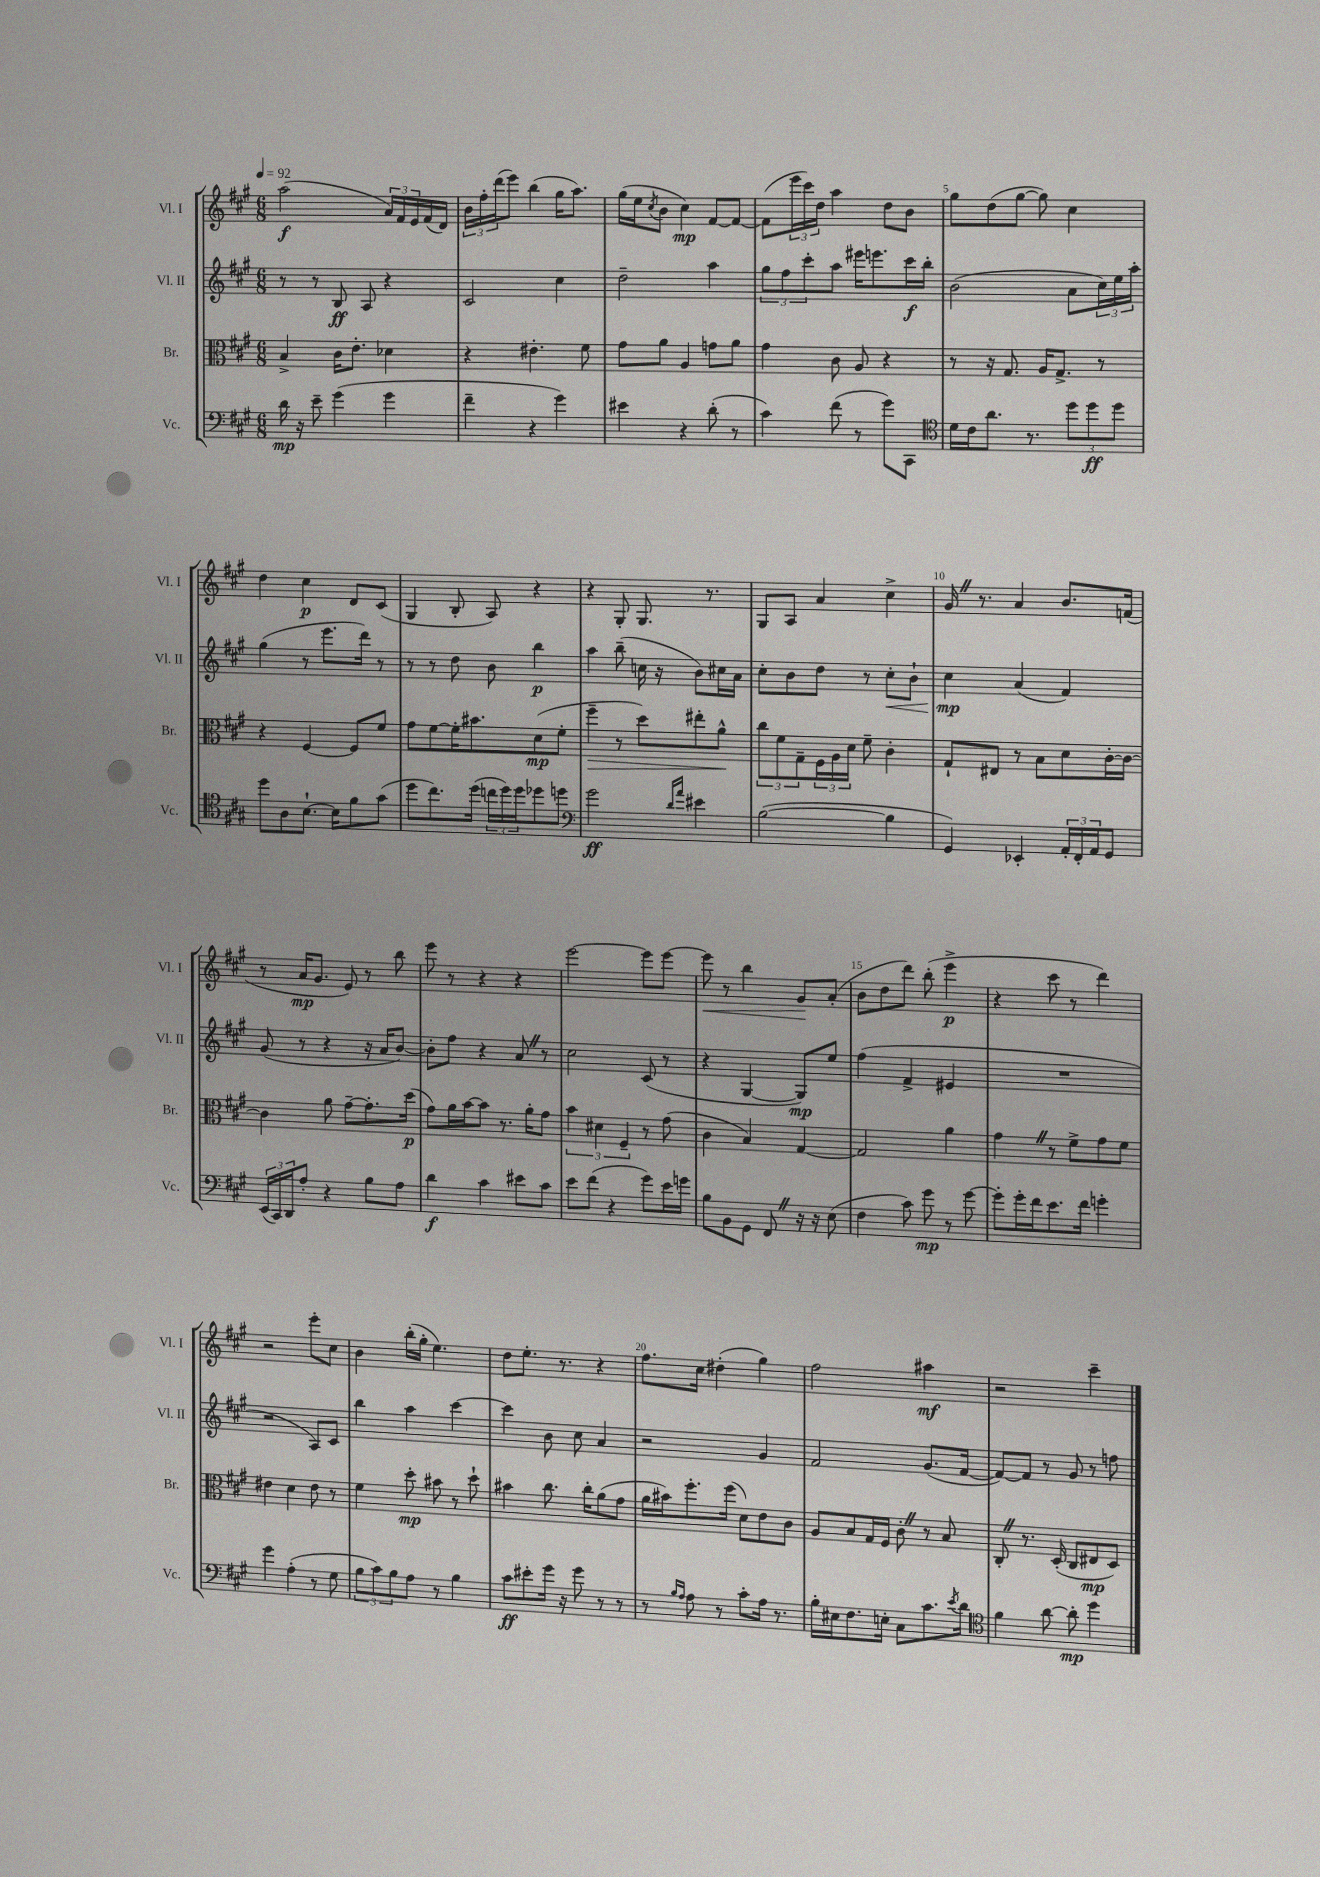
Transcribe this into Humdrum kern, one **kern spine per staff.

**kern	**dynam	**kern	**dynam	**kern	**dynam	**kern	**dynam
*part4	*part4	*part3	*part3	*part2	*part2	*part1	*part1
*staff4	*staff4	*staff3	*staff3	*staff2	*staff2	*staff1	*staff1
*I"Vc.	*	*I"Br.	*	*I"Vl. II	*	*I"Vl. I	*
*I'Vc.	*	*I'Br.	*	*I'Vl. II	*	*I'Vl. I	*
*clefF4	*	*clefC3	*	*clefG2	*	*clefG2	*
*k[f#c#g#]	*	*k[f#c#g#]	*	*k[f#c#g#]	*	*k[f#c#g#]	*
*M6/8	*	*M6/8	*	*M6/8	*	*M6/8	*
*MM92	*	*MM92	*	*MM92	*	*MM92	*
=1	=1	=1	=1	=1	=1	=1	=1
16d\	mp	4B^/	.	8r	.	(2aa\	f
16r	.	.	.	.	.	.	.
8e~\	.	.	.	8r	.	.	.
(4g#\	.	16c#\KL	.	8B/	ff	.	.
.	.	8.e'\J	.	.	.	.	.
.	.	.	.	8A/	.	.	.
4g#\	.	4d-X\	.	4r	.	24a/LL)	.
.	.	.	.	.	.	24f#/	.
.	.	.	.	.	.	24e/	.
.	.	.	.	.	.	(16f#/	.
.	.	.	.	.	.	16d/JJ)	.
=2	=2	=2	=2	=2	=2	=2	=2
4f#~\	.	4r	.	2c#/	.	24b\LL	.
.	.	.	.	.	.	24ff#'\	.
.	.	.	.	.	.	(24ddd\J	.
.	.	.	.	.	.	8eee\J)	.
4r	.	4.e#X'\	.	.	.	(4bb\	.
4g#\)	.	.	.	4cc#\	.	16gg#\KL	.
.	.	.	.	.	.	8.aa\J)	.
.	.	8f#\	.	.	.	.	.
=3	=3	=3	=3	=3	=3	=3	=3
4e#X\	.	8g#\L	.	2dd~\	.	(16gg#\LL	.
.	.	.	.	.	.	16ee\J	.
.	.	.	.	.	.	8qcc#/	.
.	.	8a\J	.	.	.	8b\J	.
4r	.	4A/	.	.	.	4cc#\)	mp
(8d'\	.	8gn\L	.	4aa\	.	[8f#/L	.
8r	.	8a\J	.	.	.	8f#/J_	.
=4	=4	=4	=4	=4	=4	=4	=4
4c#\)	.	4g#\	.	12gg#\L	.	(8f#\L]	.
.	.	.	.	12ff#\	.	.	.
.	.	.	.	.	.	24eee\L	.
.	.	.	.	12ccc#'\	.	24ccc#\)	.
.	.	.	.	.	.	24dd\JJ	.
(8f#\	.	8c#\	.	8aa\J	.	4aa\	.
8r	.	8A/	.	16eee#X\KL	.	.	.
.	.	.	.	8.eeen\	.	.	.
8g#\L)	.	4r	.	.	.	8dd\L	.
8CC#\J	.	.	.	16ccc#\L	f	8b\J	.
.	.	.	.	16bb'\JJ	.	.	.
=5	=5	=5	=5	=5	=5	=5	=5
*clefC4	*	*	*	*	*	*	*
16d\LL	.	8r	.	(2b\	.	8gg#\L	.
16c#\J	.	.	.	.	.	.	.
8.a\J	.	16r	.	.	.	(8dd\	.
.	.	8.G#/	.	.	.	.	.
.	.	.	.	.	.	[8gg#\J	.
8.r	.	.	.	.	.	.	.
.	.	16A/KL	.	.	.	8gg#\])	.
.	.	8.G#^/J	.	.	.	.	.
12dd\L	.	.	.	8a\L	.	4cc#\	.
12dd\	ff	.	.	.	.	.	.
.	.	8r	.	24cc#\L)	.	.	.
12dd\J	.	.	.	24ee\	.	.	.
.	.	.	.	24aa'\JJ	.	.	.
!!LO:LB:g=z
=6	=6	=6	=6	=6	=6	=6	=6
8dd\L	.	4r	.	(4gg#\	.	4dd\	.
8A\	.	.	.	.	.	.	.
[8.B`\J	.	[4F#/	.	8r	.	4cc#\	p
.	.	.	.	8.eee\L	.	.	.
16B\KL]	.	.	.	.	.	.	.
8f#\	.	8F#/L]	.	.	.	8d/L	.
.	.	.	.	16ddd\Jk)	.	.	.
(8g#\J	.	8f#/J	.	8r	.	(8c#/J	.
=7	=7	=7	=7	=7	=7	=7	=7
8dd\L	.	8g#\L	.	8r	.	4G#/	.
8.cc#\)	.	[8f#\	.	8r	.	.	.
.	.	16f#'\K]	.	8dd\	.	8B'/	.
(16dd\Jk	.	8.b#X\	.	.	.	.	.
24ccn\LL	.	.	.	8b\	.	8A/)	.
24dd\)	.	.	.	.	.	.	.
24dd\J	.	.	.	.	.	.	.
8dd-X\	.	(8d\	mp	4bb\	p	4r	.
8ddn\J	.	8f#'\J	.	.	.	.	.
=8	=8	=8	=8	=8	=8	=8	=8
*clefF4	*	*	*	*	*	*	*
!	!	!	!LO:HP:b	!	!	!	!
2g#\	ff	4ff#~\	>	4aa\	.	4r	.
.	.	8r	.	(8bb~\	.	8G#'/	.
.	.	8dd\L)	.	16ccn\	.	8.G#/	.
.	.	.	.	16r	.	.	.
16qqd/LL	.	.	.	.	.	.	.
16qqa/JJ	.	.	.	.	.	.	.
4e#X\	.	8ee#X'\	.	8b\L)	.	.	.
.	.	.	.	.	.	8.r	.
.	.	8a^^\J	.	16cc#X\L	.	.	.
.	.	.	.	16a\JJ	.	.	.
.	.	.	]	.	.	.	.
=9	=9	=9	=9	=9	=9	=9	=9
([2B\	.	12cc#\L	.	8cc#'\L	.	8G#/L	.
.	.	12f#\	.	.	.	.	.
.	.	.	.	8b\	.	8A/J	.
.	.	12G#~\	.	.	.	.	.
.	.	24F#\L	.	8dd\J	.	4a/	.
.	.	24A\	.	.	.	.	.
.	.	24d\JJ	.	.	.	.	.
.	.	8f#~\	.	8r	.	.	.
!	!	!	!	!	!LO:HP:b	!	!
4B\]	.	4c#'\	.	8cc#'\L	<	4cc#^\	.
.	.	.	.	8b`\J	.	.	.
=10	=10	=10	=10	=10	=10	=10	=10
4GG#/)	.	8G#`/L	.	4cc#\	mp	16g#Z/	.
.	.	.	.	.	.	8.r	.
.	.	8E#X/J	.	.	.	.	.
4EE-X'/	.	8r	.	(4a/	[	4a/	.
.	.	8B\L	.	.	.	.	.
24AA'/LL	.	8d\	.	4f#/)	.	8.b/L	.
24FF#'/	.	.	.	.	.	.	.
24AA/J	.	.	.	.	.	.	.
8GG#/J	.	[16c#'\L	.	.	.	.	.
.	.	16c#\JJ_	.	.	.	(16fn/Jk	.
!!LO:LB:g=z
=11	=11	=11	=11	=11	=11	=11	=11
(24EE/LL	.	4c#\]	.	(8g#/	.	8r	.
24CC#/)	.	.	.	.	.	.	.
24DD/J	.	.	.	.	.	.	.
8A'/J	.	.	.	8r	.	16a/KL	mp
.	.	.	.	.	.	8.g#/J	.
4r	.	8a\	.	4r	.	.	.
.	.	[8g#~\L	.	.	.	8e/)	.
8B\L	.	8.g#'\]	.	16r	.	8r	.
.	.	.	.	16a/KL	.	.	.
8A\J	.	.	.	[8b/J)	.	8bb\	.
.	.	(16dd\Jk	p	.	.	.	.
=12	=12	=12	=12	=12	=12	=12	=12
4d\	f	8g#\L)	.	8b'\L]	.	8eee\	.
.	.	16a\L	.	8ff#\J	.	8r	.
.	.	[16b\J	.	.	.	.	.
4c#\	.	8b\J]	.	4r	.	4r	.
.	.	8.r	.	.	.	.	.
8e#X\L	.	.	.	8aZ/	.	4r	.
.	.	16a'\KL	.	.	.	.	.
8c#\J	.	8g#\J	.	8r	.	.	.
=13	=13	=13	=13	=13	=13	=13	=13
8e\L	.	6b\	.	2cc#\	.	[2eee\	.
(8f#\J	.	.	.	.	.	.	.
.	.	6d#X\	.	.	.	.	.
4r	.	.	.	.	.	.	.
.	.	6F#~/	.	.	.	.	.
8g#\L)	.	8r	.	(8c#/	.	8eee\L]	.
16e\L	.	(8g#\	.	8r	.	[8eee\J	.
16gn\JJ	.	.	.	.	.	.	.
=14	=14	=14	=14	=14	=14	=14	=14
!	!	!	!	!	!	!	!LO:HP:b
8B\L	.	4c#\	.	4r	.	8eee\]	<
8BB\	.	.	.	.	.	8r	.
8GG#\J	.	4B/)	.	[4G#/	.	4bb\	.
8FF#Z/	.	.	.	.	.	.	.
16r	.	[4G#/	.	8G#/L])	mp	8g#/L	.
16r	.	.	.	.	.	.	.
(8E\	.	.	.	8ee/J	.	(8a'/J	[
=15	=15	=15	=15	=15	=15	=15	=15
4F#\	.	2G#/]	.	(4ff#\	.	8b\L	.
.	.	.	.	.	.	8dd\	.
8c#\)	.	.	.	4f#^/	.	8ddd\J)	.
8g#\	mp	.	.	.	.	(8bb'\	.
8r	.	4a\	.	4e#X/	.	4eee^\	p
[8g#\	.	.	.	.	.	.	.
=16	=16	=16	=16	=16	=16	=16	=16
8g#'\L]	.	4g#Z\	.	2.r	.	4r	.
16g#'\L	.	.	.	.	.	.	.
16f#\J	.	.	.	.	.	.	.
8.e\	.	8r	.	.	.	8ccc#\	.
.	.	8f#^\L	.	.	.	8r	.
16f#\Jk	.	.	.	.	.	.	.
4gn'\	.	8g#\	.	.	.	4ddd\)	.
.	.	8f#\J	.	.	.	.	.
!!LO:LB:g=z
=17	=17	=17	=17	=17	=17	=17	=17
4g#\	.	4e#X\	.	2r	.	2r	.
(4A'\	.	4d\	.	.	.	.	.
8r	.	8e#\	.	8A/L)	.	8eee'\L	.
8G#\	.	8r	.	8c#/J	.	8cc#\J	.
=18	=18	=18	=18	=18	=18	=18	=18
12B\L	.	4f#\	.	4bb\	.	4b\	.
12c#\)	.	.	.	.	.	.	.
12B\	.	.	.	.	.	.	.
8A\J	.	8dd'\	mp	4aa\	.	(16bb'\LL	.
.	.	.	.	.	.	16gg#'\JJ	.
8r	.	8b#X\	.	.	.	4.ee\)	.
4B\	.	8r	.	[4ccc#\	.	.	.
.	.	8dd`\	.	.	.	.	.
=19	=19	=19	=19	=19	=19	=19	=19
8c#\L	ff	4b#X\	.	4ccc#\]	.	8dd\L	.
8e#X'\	.	.	.	.	.	8.ee'\J	.
16g#\Jk	.	8.cc#\	.	8b\	.	.	.
16r	.	.	.	.	.	8.r	.
8g#\	.	.	.	8cc#\	.	.	.
.	.	16cc#'\KL	.	.	.	.	.
8r	.	(8a\	.	4a/	.	4r	.
8r	.	8g#\J	.	.	.	.	.
=20	=20	=20	=20	=20	=20	=20	=20
8r	.	16a\LL	.	2r	.	8.ff#\L	.
.	.	16b#X\J)	.	.	.	.	.
16qqB/LL	.	.	.	.	.	.	.
16qqA/JJ	.	.	.	.	.	.	.
8A\	.	8.ff#'\	.	.	.	.	.
.	.	.	.	.	.	16cc#\Jk	.
8r	.	.	.	.	.	(4dd#X'\	.
.	.	(16ff#\Jk	.	.	.	.	.
8c#'\L	.	8d\L)	.	.	.	.	.
16A\Jk	.	8e\	.	4g#/	.	4gg#\)	.
8.r	.	.	.	.	.	.	.
.	.	8c#\J	.	.	.	.	.
=21	=21	=21	=21	=21	=21	=21	=21
16B'\LL	.	8A/L	.	2f#/	.	2ff#\	.
16E#X\J	.	.	.	.	.	.	.
8.F#\	.	8B/	.	.	.	.	.
.	.	16G#/L	.	.	.	.	.
16En'\Jk	.	16F#/JJ	.	.	.	.	.
8C#\L	.	8c#'Z\	.	.	.	.	.
8.c#\	.	8r	.	(8.g#/L	.	4aa#X\	mf
.	.	8B/	.	.	.	.	.
8qe/	.	.	.	.	.	.	.
16d\Jk	.	.	.	[16f#/Jk	.	.	.
=22	=22	=22	=22	=22	=22	=22	=22
*clefC4	*	*	*	*	*	*	*
4f#\	.	8C#'Z/	.	8f#/L_)	.	2r	.
.	.	8.r	.	8f#/J]	.	.	.
[8a\	.	.	.	8r	.	.	.
.	.	(16D'/	.	.	.	.	.
8a'\]	mp	8C#/L	.	8g#/	.	.	.
4dd\	.	8E#X/	mp	8r	.	4ccc#~\	.
.	.	8D/J)	.	8ffn\	.	.	.
==	==	==	==	==	==	==	==
*-	*-	*-	*-	*-	*-	*-	*-
